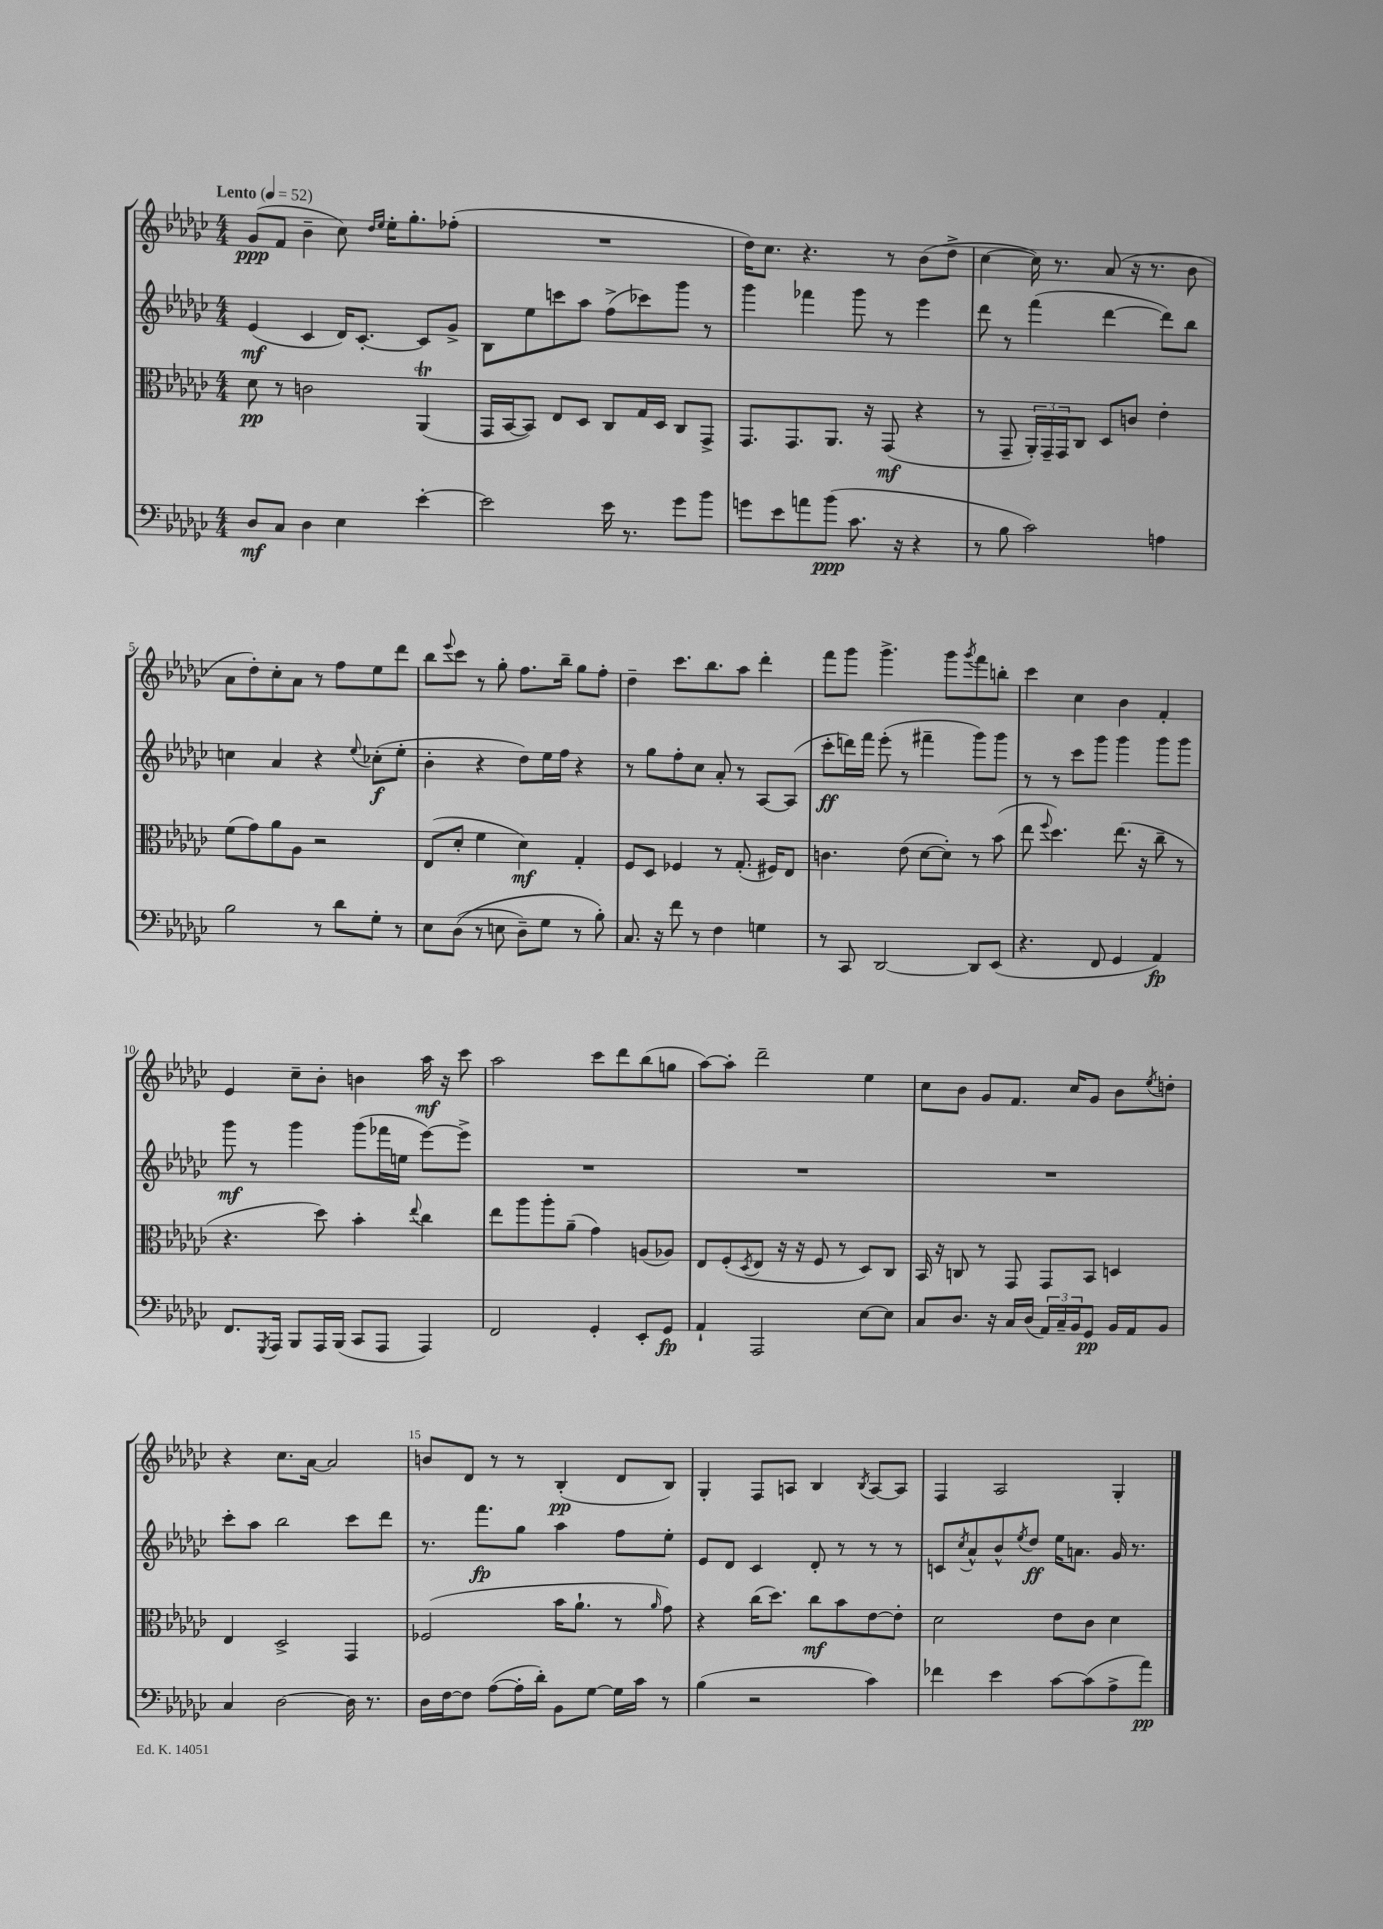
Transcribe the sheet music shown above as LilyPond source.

<<
\new StaffGroup <<
\new Staff = "s0" {
    \clef treble \key ges \major \numericTimeSignature \time 4/4 \tempo "Lento" 4 = 52
    ges'8\ppp( f'8 bes'4-- ces''8) \grace { des''16 ees''16 } ees''16-. ges''8.-. fes''8-.( |
    R1 |
    des''16) ces''8. r4. r8 bes'8( des''8-> |
    ces''4~ ces''16) r8. aes'8( r16 r8. bes'8 |
    aes'8 des''8-.) ces''8-. aes'8 r8 f''8 ees''8 des'''8 |
    bes''8 \appoggiatura { ees'''8 } ces'''8 r8 ges''8-. f''8. bes''16-- ges''8 f''8-. |
    des''4-- ces'''8. bes''8. aes''8 des'''4-. |
    f'''8 ges'''8 ges'''4.-> ges'''8 \acciaccatura { ges'''8 } f'''8 b''8-. |
    ces'''4 ces''4 bes'4 f'4-. |
    ees'4 ces''8-- bes'8-. b'4 aes''16\mf r16 ces'''8 |
    aes''2 ces'''8 des'''8 bes''8( g''8 |
    aes''8~) aes''8-. des'''2-- ees''4 |
    ces''8 bes'8 ges'8 f'8. ces''16 ges'8 bes'8 \acciaccatura { ees''8 } d''8-. |
    r4 ces''8. aes'16~ aes'2 |
    b'8 des'8 r8 r8 bes4-.\pp( des'8 bes8) |
    ges4-. f8 a8 bes4 \acciaccatura { bes8 } a8~ a8 |
    f4 aes2 ges4-. \bar "|." |
}
\new Staff = "s1" {
    \clef treble \key ges \major \numericTimeSignature \time 4/4
    ees'4\mf( ces'4 des'16) ces'8.~-. ces'8 ges'8-> |
    bes8 ees''8 c'''8 aes''8 f''8->( ces'''8) ges'''8 r8 |
    ges'''4 fes'''4 ges'''8 r8 ees'''4 |
    des'''8 r8 f'''4( des'''4~ des'''8) bes''8 |
    c''4 aes'4 r4 \appoggiatura { ees''8 } ces''8-.\f( ees''8-. |
    bes'4-. r4 des''8) ees''16 f''16 r4 |
    r8 ges''8 f''8-. ces''8 aes'8-. r8 aes8~ aes8( |
    ces'''8-.\ff d'''16) f'''16 ees'''8-.( r8 fis'''4-- ges'''8) ges'''8 |
    r8 r8 ces'''8 ges'''8 ges'''4 ges'''8 ges'''8 |
    ges'''8\mf r8 ges'''4 ges'''8( fes'''16 e''16 ees'''8~) ees'''8-> |
    R1 |
    R1 |
    R1 |
    ces'''8-. aes''8 bes''2 ces'''8 des'''8 |
    r8. f'''8.\fp ges''8 aes''4 f''8 ees''8-. |
    ees'8 des'8 ces'4 des'8-. r8 r8 r8 |
    c'8 \acciaccatura { ces''8 } aes'8-^ bes'8-^ \acciaccatura { ees''8 } des''8\ff ees''16 a'8. ges'16 r8. \bar "|." |
}
\new Staff = "s2" {
    \clef alto \key ges \major \numericTimeSignature \time 4/4
    des'8\pp r8 c'2 aes,4\trill( |
    ges,16 bes,16~ bes,8) ees8 des8 ces8 ges16 des16 ces8 ges,8-> |
    ges,8. ges,8. aes,8. r16 ges,8\mf( r4 |
    r8 ges,8-- \tuplet 3/2 { aes,16-.) ges,16-- ges,16 } ces8 des8 c'8 ees'4-. |
    f'8( ges'8) aes'8 aes8 r2 |
    ees8( des'8-. f'4 des'4\mf) ges4-. |
    f8 des8 fes4 r8 ges8.-.( fis16) ees8 |
    c'4. ees'8( des'8~ des'8-.) r8 bes'8( |
    ees''8 \appoggiatura { f''8 } des''4.) ees''8.( r16 ces''8-- r8 |
    r4. des''8) bes'4-. \appoggiatura { ees''8 } ces''4 |
    ees''8 aes''8 aes''8-. aes'8--( ges'4) a8( aes8) |
    ees8 f8-.( \acciaccatura { des8 } ees8 r16 r16 f8 r8 des8) ces8 |
    bes,16 r16 c8 r8 ges,8 ges,8 bes,8 d4 |
    ees4 des2-> ges,4 |
    fes2( bes'16 aes'8.-! r8 \grace { aes'16 } ges'8) |
    r4 ces''16( des''8.) ces''8\mf bes'8 ees'8~ ees'8-. |
    des'2 ees'8 ces'8 des'4 \bar "|." |
}
\new Staff = "s3" {
    \clef bass \key ges \major \numericTimeSignature \time 4/4
    des8\mf ces8 des4 ees4 ees'4~-. |
    ees'2 ees'16 r8. ges'8 bes'8 |
    g'8 ees'8 a'8 bes'8\ppp( ces'8. r16 r4 |
    r8 bes8 ces'2) a4 |
    bes2 r8 des'8 ges8-. r8 |
    ees8 des8(\( r8 e8 des8--) ges8 r8 bes8-.\) |
    ces8. r16 f'8 r8 f4 g4 |
    r8 ces,8 des,2~ des,8 ees,8( |
    r4. f,8 ges,4 aes,4\fp) |
    f,8. \acciaccatura { ges,,8 } aes,,16 bes,,8 aes,,16 bes,,16( ces,8 aes,,8 aes,,4) |
    f,2 ges,4-. ees,8-. ges,8\fp |
    aes,4-! aes,,2 ees8~ ees8 |
    ces8 des8. r16 ces16 des16( \tuplet 3/2 { aes,16) ces16-- bes,16 } ges,8\pp bes,16 aes,16 bes,8 |
    ces4 des2~ des16 r8. |
    des16 f16~ f8 aes8~( aes16-. des'16-.) bes,8 ges8~ ges16 ces'16 r8 |
    bes4( r2 ces'4) |
    fes'4 ees'4 ces'8~ ces'8( aes8-> aes'8\pp) \bar "|." |
}
>>
>>
\layout { \context { \Score \override BarNumber.break-visibility = ##(#f #t #t) barNumberVisibility = #(every-nth-bar-number-visible 5) } }
